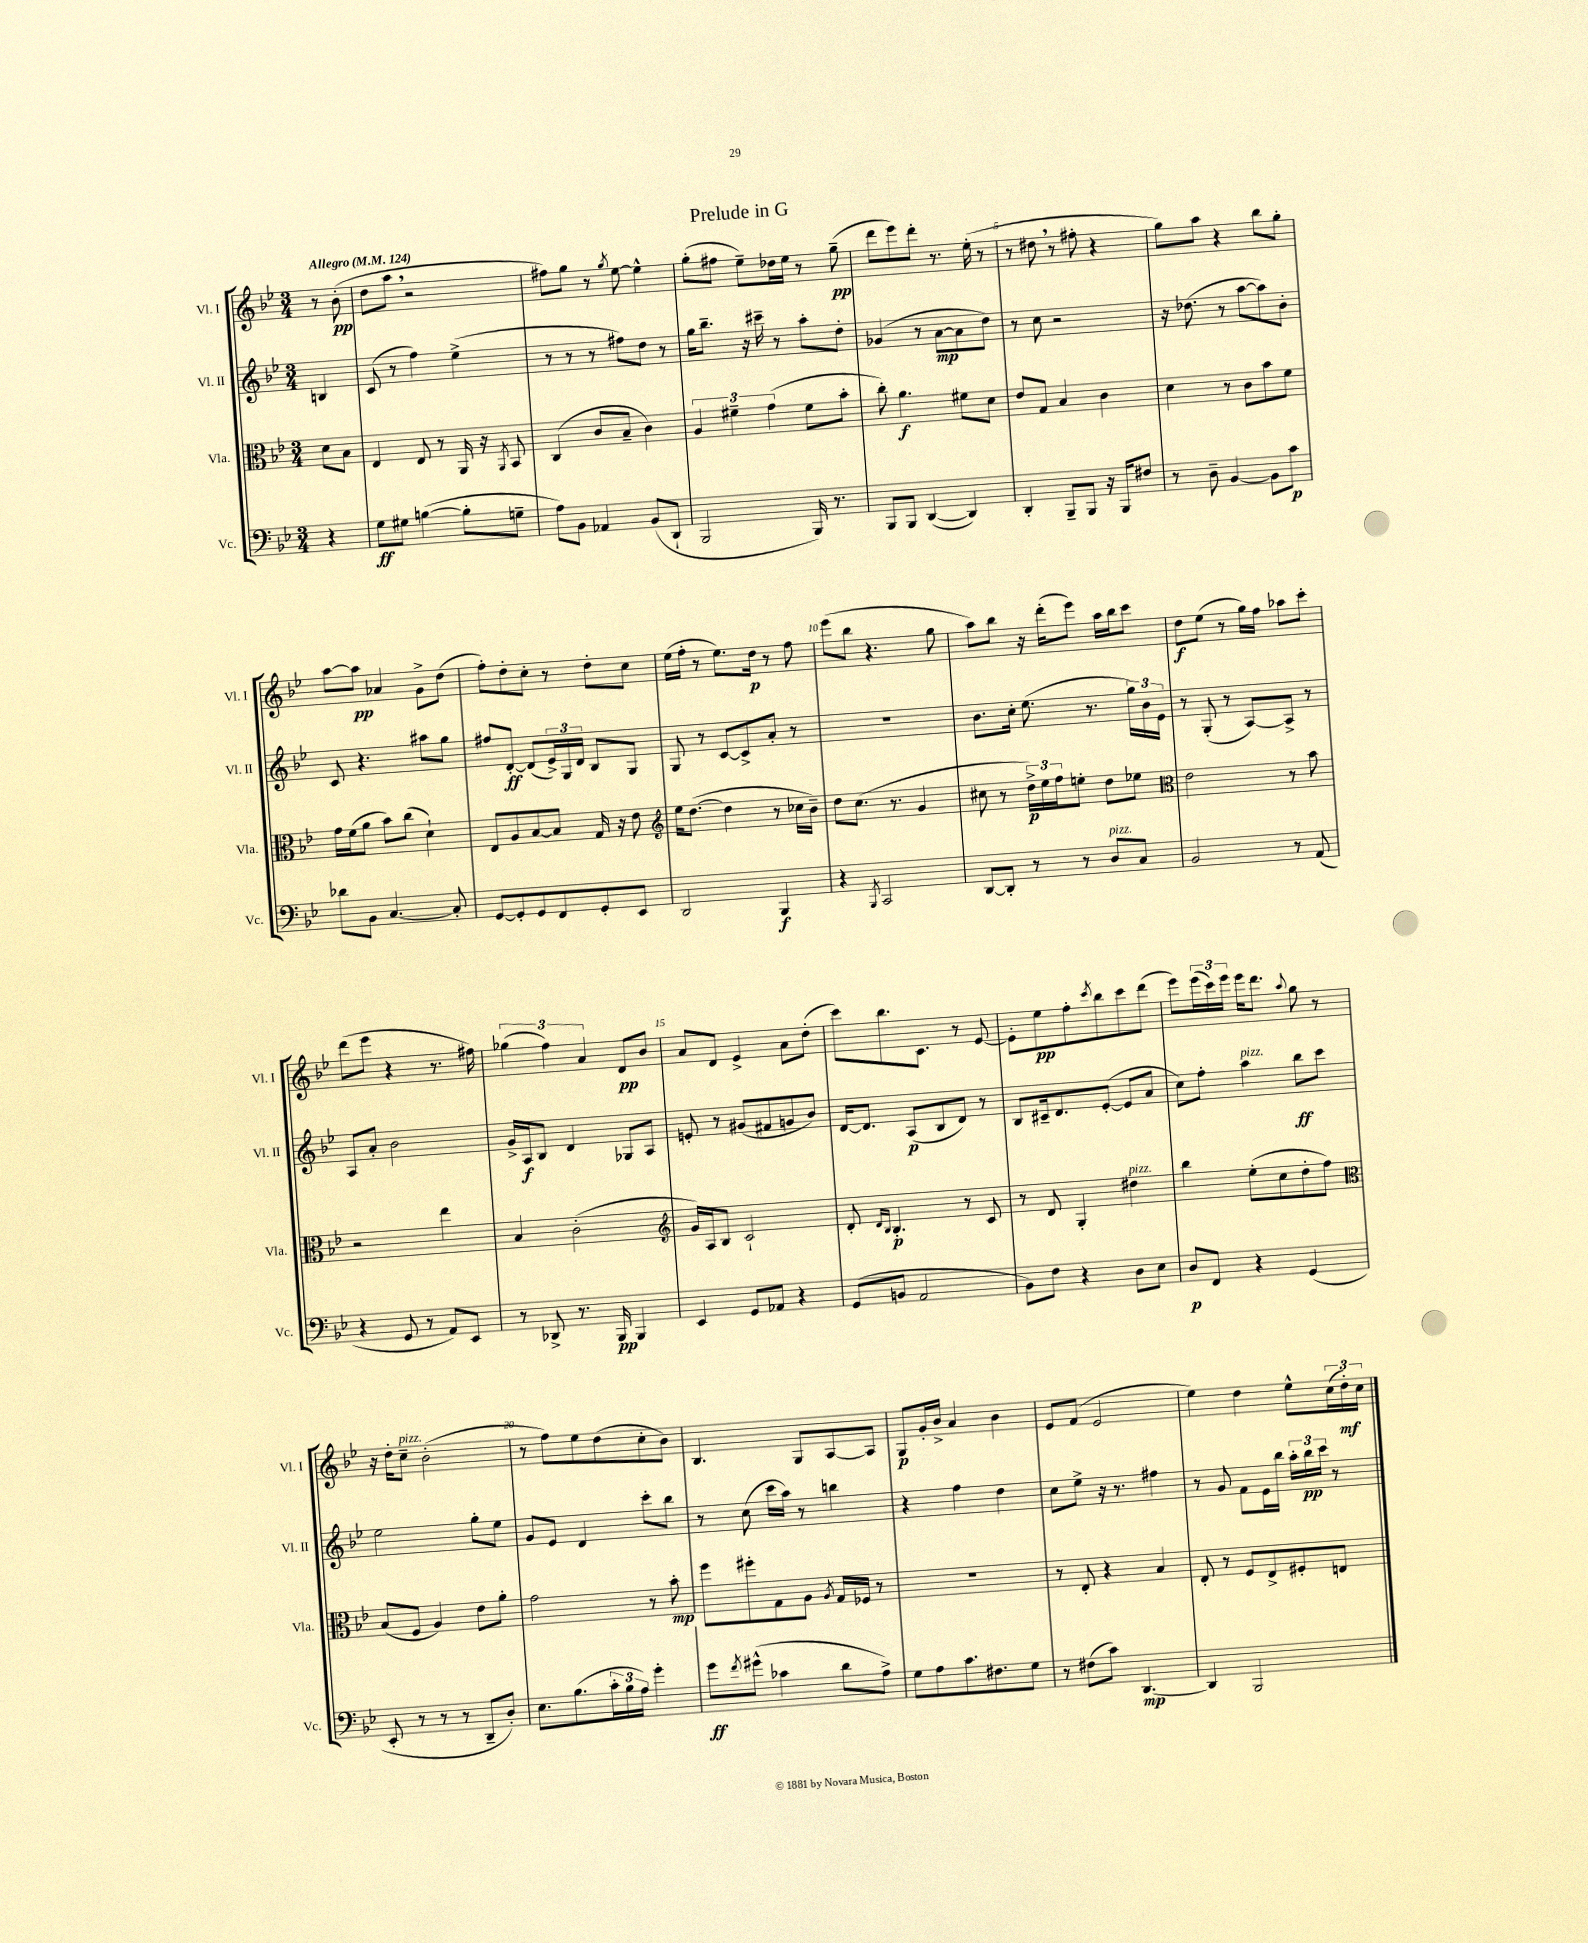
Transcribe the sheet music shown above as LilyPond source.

\header { title = "Prelude in G" }
<<
\new StaffGroup <<
\new Staff = "s0" \with { instrumentName = "Vl. I" shortInstrumentName = "Vl. I" } {
    \clef treble \key bes \major \numericTimeSignature \time 3/4 \partial 4 \tempo "Allegro" 4 = 124
    r8 bes'8-.\pp( |
    d''8 a''8 \breathe r2 |
    fis''8) g''8 r8 \acciaccatura { g''8 } ees''8~ ees''4-^ |
    g''8-.( fis''8 ees''8--) des''16 ees''16 r8 g''8--\pp( |
    d'''8 ees'''8) d'''8-. r8. ees''16-.( r8 |
    r8 dis''8 \breathe r8 fis''8-. r4 |
    g''8) a''8 r4 bes''8 g''8-. |
    a''8~ a''8\pp aes'4 g'8-> d''8( |
    f''8-.) d''8-. c''8-. r8 d''8-. c''8 |
    ees''16( f''16-. r8 ees''8.) d''16\p r8 f''8 |
    ees'''8( bes''8 r4. g''8 |
    a''8) bes''8 r16 d'''16-.( ees'''8) a''16 bes''16 c'''8 |
    d''8\f ees''8( r8 g''16) f''16 aes''8 c'''8-. |
    d'''8( ees'''8 r4 r8. fis''16) |
    \tuplet 3/2 { ges''4( f''4) a'4 } d'8\pp bes'8 |
    a'8 d'8 ees'4-> a'8 d''8-.( |
    c'''8) bes''8. c'8. r8 ees'8~ |
    ees'8-. ees''8\pp f''8-. \acciaccatura { c'''8 } bes''8 c'''8 d'''8( |
    ees'''8) \tuplet 3/2 { ees'''16( c'''16) ees'''16 } ees'''16 d'''8. \appoggiatura { a''8 } g''8 r8 |
    r16 d''16-. c''8--^\markup { \italic "pizz." } bes'2-.( |
    r8 f''8) ees''8 d''8( c''8-. bes'8) |
    bes4. g8 a8~ a8 |
    g8\p g'16-. bes'16-> a'4 bes'4 |
    ees'8 f'8( ees'2 |
    ees''4) d''4 ees''8-^ \tuplet 3/2 { c''16( d''16-.\mf) c''16 } \bar "|." |
}
\new Staff = "s1" \with { instrumentName = "Vl. II" shortInstrumentName = "Vl. II" } {
    \clef treble \key bes \major \numericTimeSignature \time 3/4 \partial 4
    b4 |
    c'8( r8 f''4) ees''4->( |
    r8 r8 r8 fis''8) d''8 r8 |
    g''16 bes''8.-- r16 cis'''16-- r8 a''8-. d''8-. |
    ges'4( r8 a'8~\mp a'8 d''8) |
    r8 c''8 r2 |
    r16 des''8.( r8 a''8~ a''8) bes'8-. |
    c'8 r4. ais''8 g''8 |
    fis''8 d'8~-.\ff d'8( \tuplet 3/2 { ees'16->) g16 d'16 } bes8 g8 |
    g8 r8 c'8~ c'8-> a'8-. r8 |
    R2. |
    bes'8. c''16-. ees''8.( r8. \tuplet 3/2 { g''16) bes'16 ees'16 } |
    r8 g8-.( r8 a8~) a8-> r8 |
    a8 a'8-. bes'2 |
    g'16-> a16\f bes8 d'4 ges8 a8 |
    e'8-. r8 gis'8( fis'8 g'8 bes'8) |
    d'16~ d'8. a8\p( bes8 d'8) r8 |
    bes8 cis'16-- d'8. ees'8~-.( ees'8 a'8 |
    c''8) f''8-. a''4^\markup { \italic "pizz." } bes''8\ff c'''8 |
    ees''2 g''8-. ees''8 |
    g'8 ees'8 d'4 c'''8-. bes''8 |
    r8 c''8( c'''16 a''16) r8 b''4 |
    r4 f''4 d''4 |
    c''8 ees''8-> r16 r8. fis''4 |
    r8 g'8 f'8 ees'16 bes''16 \tuplet 3/2 { a''16-. bes''16\pp c'''16 } r8 \bar "|." |
}
\new Staff = "s2" \with { instrumentName = "Vla." shortInstrumentName = "Vla." } {
    \clef alto \key bes \major \numericTimeSignature \time 3/4 \partial 4
    d'8 bes8 |
    ees4 ees8 r8 a,16 r16 \acciaccatura { a,8 } bes,8 |
    c4( c'8 bes8-- c'4) |
    \tuplet 3/2 { a4 fis'4-- g'4( } fis'8 bes'8-. |
    c''8-.) a'4.\f fis'8 d'8 |
    ees'8 g8 bes4 c'4 |
    d'4 r8 c'8 bes'8 f'8 |
    g'16 f'16( a'8 bes'8) c''8( d'4-!) |
    ees8 a8 bes8~ bes8 g16 r16 ees'8 |
    \clef treble ees''16 d''8.~( d''4 r8 ces''16 bes'16--) |
    d''8 c''8.( r8. g'4 |
    cis''8 r8 \tuplet 3/2 { d''16->\p) ees''16 f''16 } e''8-. d''8 ees''8 |
    \clef alto ees'2 r8 bes'8 |
    r2 ees''4 |
    bes4 c'2-.( |
    \clef treble g'16) a16 bes8 c'2-! |
    d'8-. \grace { d'16 bes16 } bes4.-.\p r8 c'8 |
    r8 d'8 g4-. dis''4^\markup { \italic "pizz." } |
    bes''4 ees''8-.( c''8 d''8-. f''8) |
    \clef alto bes8( f8 a4) ees'8 a'8-. |
    g'2 r8 bes'8-.\mp |
    f''8 fis''8-. g8 a8 \acciaccatura { a8 } g16 fes16 r8 |
    R2. |
    r8 ees8-. r4 bes4 |
    ees8-. r8 f8 ees8-> fis8-. e8 \bar "|." |
}
\new Staff = "s3" \with { instrumentName = "Vc." shortInstrumentName = "Vc." } {
    \clef bass \key bes \major \numericTimeSignature \time 3/4 \partial 4
    r4 |
    g8\ff gis8 b4~( b8-. g8-- |
    a8) bes,8 aes,4 bes,8( d,8-! |
    bes,,2 bes,,16) r8. |
    bes,,8 bes,,8 d,4~( d,4) |
    d,4-. bes,,8-- bes,,8 r16 bes,,16 fis8 |
    r8 d8-- bes,4~ bes,8 c'8\p |
    des'8 bes,8 c4.~ c8-. |
    g,8~ g,8-. g,8 f,8 g,8-. ees,8 |
    d,2 bes,,4\f |
    r4 \acciaccatura { bes,,8 } c,2 |
    d,8~ d,8-. r8 r8 d8^\markup { \italic "pizz." } c8 |
    bes,2 r8 a,8( |
    r4 g,8 r8 a,8) ees,8 |
    r8 des,8-> r8. bes,,16\pp bes,,4 |
    ees,4 g,8 aes,8 r4 |
    g,8( b,8 a,2 |
    bes,8) f8 r4 d8 ees8 |
    d8\p f,8 r4 g,4( |
    ees,8-. r8 r8 r8 d,8-- d8-.) |
    ees8. bes8.( \tuplet 3/2 { c'16-. bes16 a16) } g'4-. |
    g'8\ff \acciaccatura { f'8 } gis'8-^( ces'4 d'8 a8->) |
    g8 a8 c'8. fis8. g8 |
    r8 fis8( c'8) d,4.~\mp |
    d,4 bes,,2 \bar "|." |
}
>>
>>
\layout { \context { \Score \override BarNumber.break-visibility = ##(#f #t #t) barNumberVisibility = #(every-nth-bar-number-visible 5) } }
